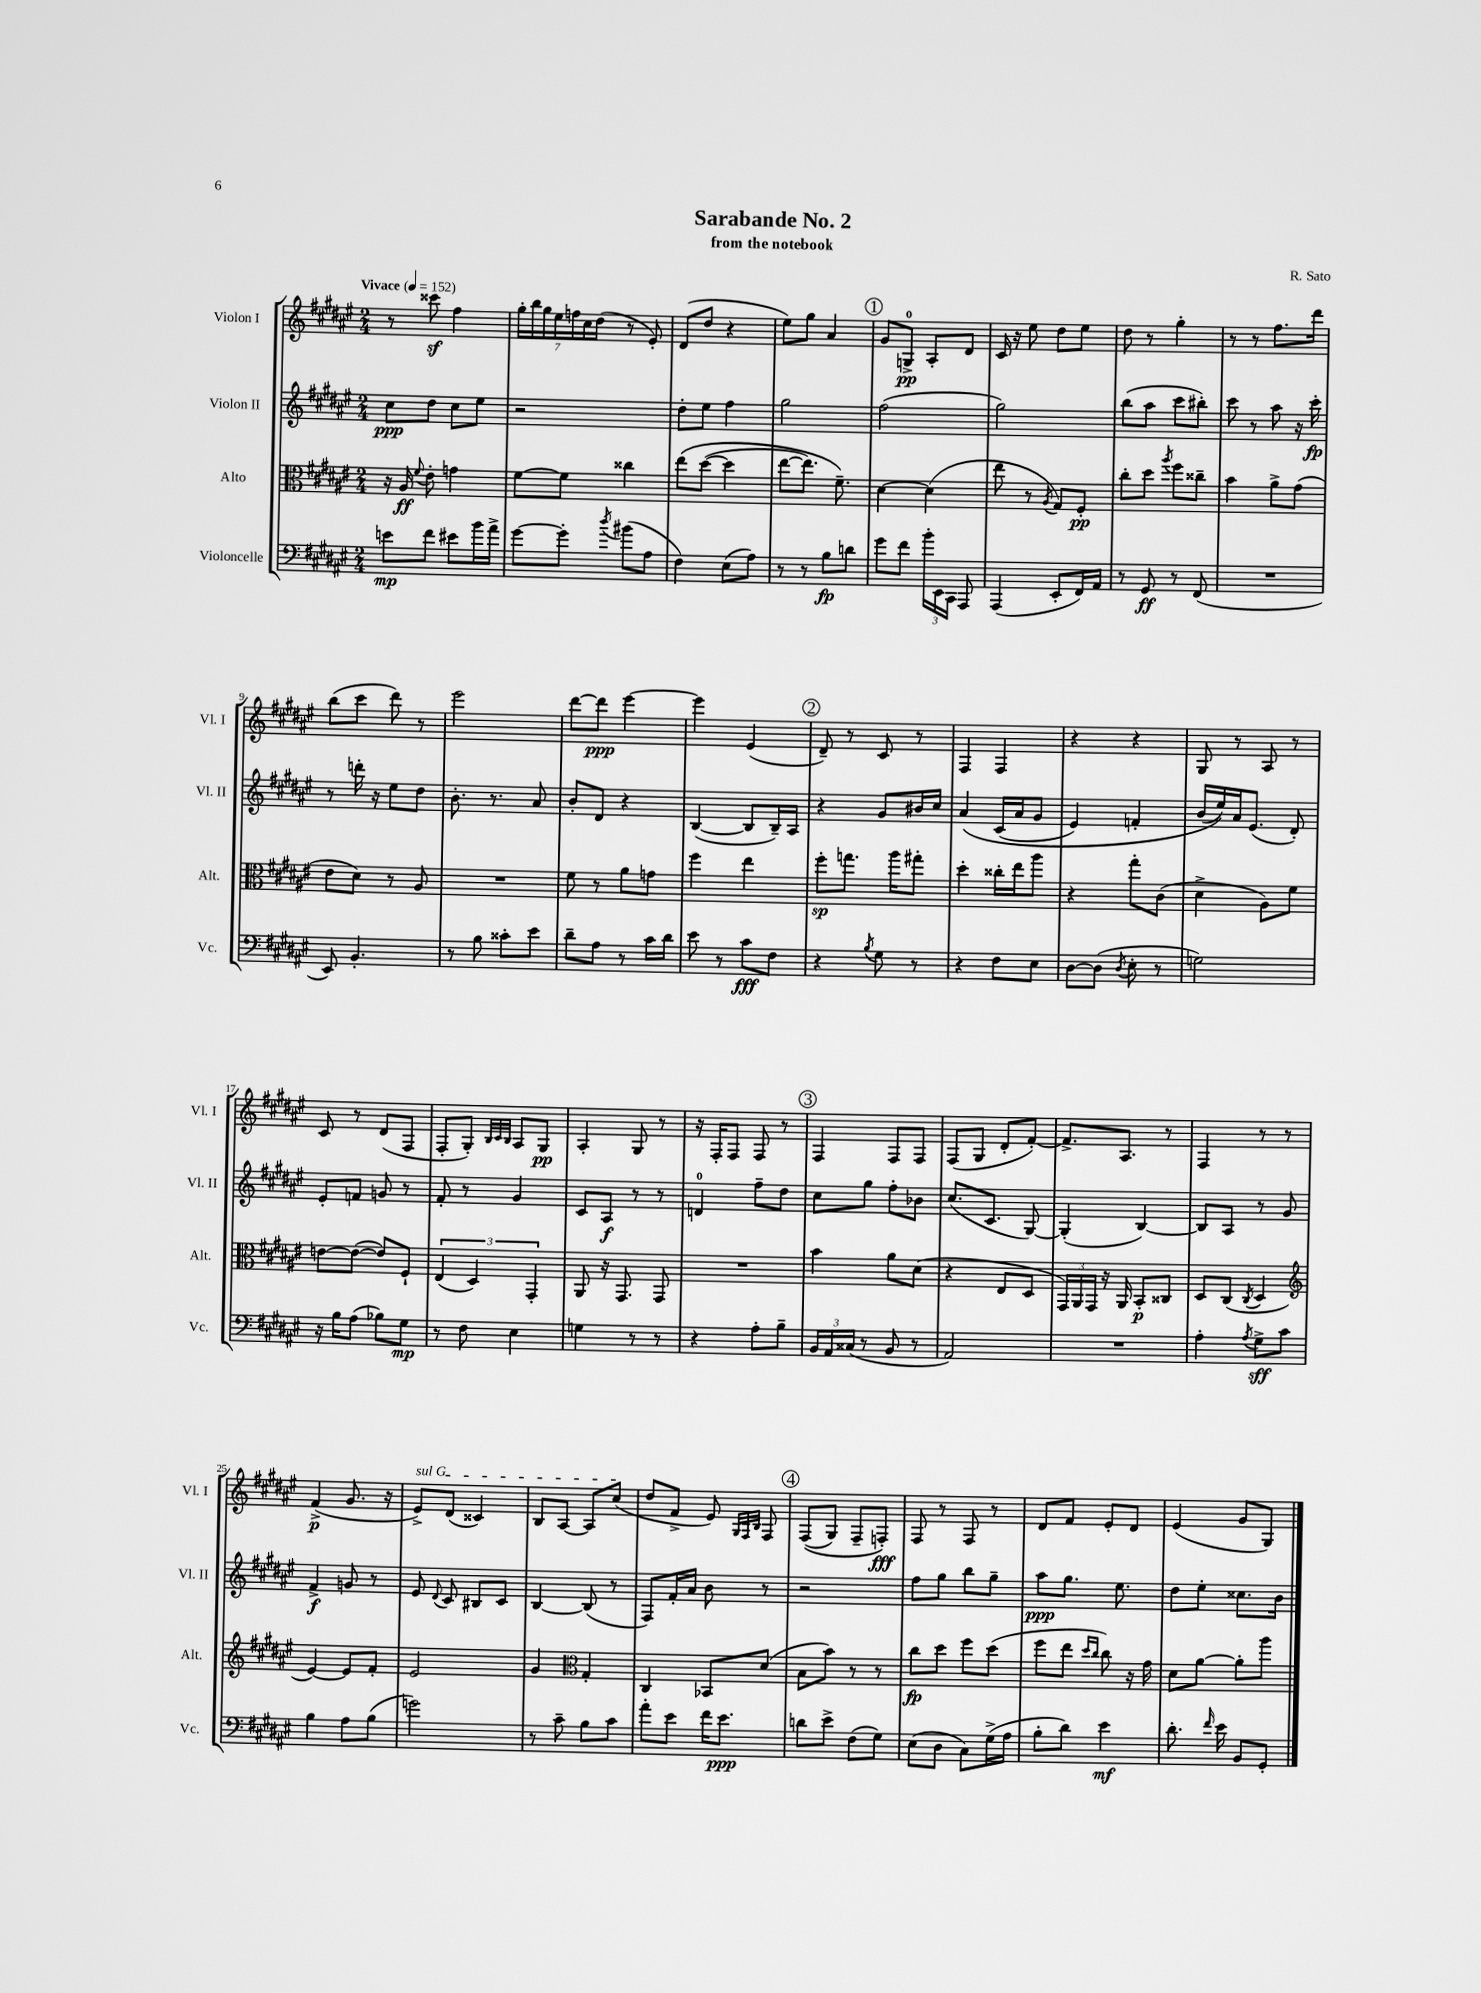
\header { title = "Sarabande No. 2" composer = "R. Sato" subtitle = "from the notebook" }
<<
\new StaffGroup <<
\new Staff = "s0" \with { instrumentName = "Violon I" shortInstrumentName = "Vl. I" } {
    \clef treble \key fis \major \numericTimeSignature \time 2/4 \tempo "Vivace" 4 = 152
    \autoBeamOff r8 cisis'''8\sf fis''4 |
    \tuplet 7/4 { gis''16[-. b''16 gis''16 eis''16 f''16 cis''16 dis''16]( } r8 eis'8-.) |
    dis'8[( dis''8] r4 |
    eis''8[) gis''8] ais'4 |
    \mark \markup { \circle "1" } gis'8[ g8]-0->\pp ais8[-. dis'8] |
    cis'16 r16 eis''8 dis''8[ eis''8] |
    dis''8 r8 gis''4-. |
    r8 r8 fis''8.[ dis'''16] |
    b''8[( cis'''8] dis'''8) r8 |
    eis'''2 |
    dis'''8[~ dis'''8]\ppp eis'''4~ |
    eis'''4 eis'4( |
    \mark \markup { \circle "2" } dis'8--) r8 cis'8 r8 |
    fis4 fis4 |
    r4 r4 |
    gis8 r8 ais8 r8 |
    cis'8 r8 dis'8[( fis8] |
    fis8[-. gis8]-.) \grace { b32[ cis'32 b32] } ais8[ gis8]\pp |
    ais4-. gis8 r8 |
    r16 fis16[-. fis8] fis8 r8 |
    \mark \markup { \circle "3" } fis4 fis8[ fis8] |
    fis8[( gis8] dis'8[-. fis'8]~-.) |
    fis'8.[-> ais8.] r8 |
    fis4 r8 r8 |
    fis'4->\p( gis'8. r16 |
    \once \override TextSpanner.bound-details.left.text = \markup { \italic "sul G" } eis'8[->\startTextSpan) dis'8]( cisis'4) |
    b8[ ais8]~ ais8[ cis''8]\stopTextSpan( |
    dis''8[ fis'8]-> eis'8) \grace { gis32[ fis32 b32] } fis8 |
    \mark \markup { \circle "4" } fis8[(\( gis8]) fis8[-- f8]-.\fff\) |
    fis8 r8 fis8 r8 |
    dis'8[ fis'8] eis'8[-. dis'8] |
    eis'4( gis'8[ gis8]) \bar "|." |
}
\new Staff = "s1" \with { instrumentName = "Violon II" shortInstrumentName = "Vl. II" } {
    \clef treble \key fis \major \numericTimeSignature \time 2/4
    \autoBeamOff cis''8[\ppp dis''8] cis''8[ eis''8] |
    r2 |
    dis''8[-. eis''8] fis''4 |
    gis''2 |
    \mark \markup { \circle "1" } fis''2( |
    gis''2) |
    b''8[( ais''8] cis'''8[ bis''8]-.) |
    cis'''8 r8 ais''8 r16 cis'''16-.\fp |
    r8 d'''16-. r16 eis''8[ dis''8] |
    b'8.-. r8. ais'8 |
    b'8[-. dis'8] r4 |
    b4~( b8[ b16--) ais16] |
    \mark \markup { \circle "2" } r4 gis'8[ bis'16 cis''16] |
    ais'4\( cis'16[( ais'16 gis'8] |
    eis'4) f'4-. |
    b'16[( eis''16)\) ais'16 eis'8.]( dis'8-.) |
    eis'8[-. f'8] g'8 r8 |
    fis'8-. r8 gis'4 |
    cis'8[ ais8]\f r8 r8 |
    d'4-0 fis''8[-- dis''8] |
    \mark \markup { \circle "3" } cis''8[ gis''8] fis''8[-. bes'8] |
    cis''8.[( cis'8.] gis8~) |
    gis4-.( b4~) |
    b8[ ais8] r8 gis'8 |
    fis'4->\f g'8 r8 |
    eis'8 \appoggiatura { dis'8 } cis'8 bis8[ cis'8] |
    b4~ b8( r8 |
    fis8[) fis'16-. ais'16] b'8 r8 |
    \mark \markup { \circle "4" } r2 |
    fis''8[ gis''8] b''8[ gis''8]-- |
    ais''8[\ppp gis''8.] eis''8. |
    dis''8[ eis''8]-. cisis''8.[ b'16] \bar "|." |
}
\new Staff = "s2" \with { instrumentName = "Alto" shortInstrumentName = "Alt." } {
    \clef alto \key fis \major \numericTimeSignature \time 2/4
    \autoBeamOff r16 ais16\ff \appoggiatura { fis'8 } eis'8-. g'4 |
    fis'8[~ fis'8] cisis''4 |
    eis''8[\( dis''8]~( dis''4 |
    eis''8[~ eis''8.]) fis'8.--\) |
    \mark \markup { \circle "1" } dis'4~ dis'4( |
    eis''8 r8 \acciaccatura { ais8 } gis8[) fis8]-.\pp |
    cis''8[-. dis''8] \acciaccatura { ais''8 } fis''8[ cisis''8]-- |
    b'4 ais'8[-> gis'8]( |
    eis'8[ dis'8]) r8 ais8 |
    R2 |
    fis'8 r8 ais'8[ g'8] |
    fis''4 eis''4 |
    \mark \markup { \circle "2" } fis''8[-.\sp g''8.] ais''16[ gis''8]-. |
    dis''4-. cisis''16[-. eis''16 ais''8] |
    r4 gis''8[-. cis'8]( |
    dis'4-> ais8[) fis'8] |
    e'8[~ e'8]~( e'8[) fis8]-! |
    \tuplet 3/2 { eis4( dis4) gis,4-. } |
    ais,8 r16 gis,8. gis,8 |
    R2 |
    \mark \markup { \circle "3" } b'4 ais'8[ dis'8]( |
    r4 eis8[ dis8] |
    \tuplet 3/2 { gis,16[) ais,16 gis,16] } r16 ais,16 b,8[-.\p cisis8] |
    dis8[ cis8]( \acciaccatura { cis8 } dis4 |
    \clef treble eis'4~) eis'8[ fis'8]-. |
    eis'2 |
    gis'4 \clef alto gis4-. |
    cis4 bes,8[ dis'8]( |
    \mark \markup { \circle "4" } b8[ b'8]) r8 r8 |
    cis''8[\fp dis''8] fis''8[ dis''8]( |
    fis''8[ eis''8] \grace { dis''16[ cis''16] } cis''8) r16 gis'16 |
    dis'8[ ais'8]~ ais'8[-. ais''8] \bar "|." |
}
\new Staff = "s3" \with { instrumentName = "Violoncelle" shortInstrumentName = "Vc." } {
    \clef bass \key fis \major \numericTimeSignature \time 2/4
    \autoBeamOff e'8[\mp fis'8] eis'8[ b'16 ais'16]-> |
    gis'8[~ gis'8]-. \acciaccatura { dis''8 } bis'8[( ais8] |
    fis4) eis8[( ais8]) |
    r8 r8 b8[\fp d'8] |
    \mark \markup { \circle "1" } gis'8[ fis'8] \tuplet 3/2 { b'16[-. eis,16 cis,16] } ais,,8 |
    ais,,4( eis,8[-. fis,16) ais,16] |
    r8 gis,8\ff r8 fis,8( |
    R2 |
    eis,8) b,4.-. |
    r8 b8 cisis'8[-. eis'8] |
    dis'8[-- ais8] r8 cis'16[ dis'16] |
    eis'8 r8 cis'8[\fff fis8] |
    \mark \markup { \circle "2" } r4 \acciaccatura { b8 } gis8 r8 |
    r4 fis8[ eis8] |
    dis8[~ dis8]( \acciaccatura { dis8 } eis8-. r8 |
    g2) |
    r16 b16[ ais8]( bes8[) gis8]\mp |
    r8 fis8 eis4 |
    g4 r8 r8 |
    r4 ais8[-. b8]-- |
    \mark \markup { \circle "3" } \tuplet 3/2 { b,16[ ais,16 cisis16]( } r8 b,8 r8 |
    ais,2) |
    R2 |
    ais4-. \acciaccatura { ais8 } gis8[->\sff cis'8] |
    b4 ais8[ b8]( |
    g'2) |
    r8 cis'8-- b8[ cis'8] |
    ais'8[-. eis'8] fis'16[ eis'8.]\ppp |
    \mark \markup { \circle "4" } d'8[ eis'8]-> fis8[( gis8]) |
    eis8[( dis8] cis8[) gis16->( ais16] |
    b8[-. dis'8]) eis'4\mf |
    dis'8.-. \grace { fis'16 } eis'16 b,8[ gis,8]-. \bar "|." |
}
>>
>>
